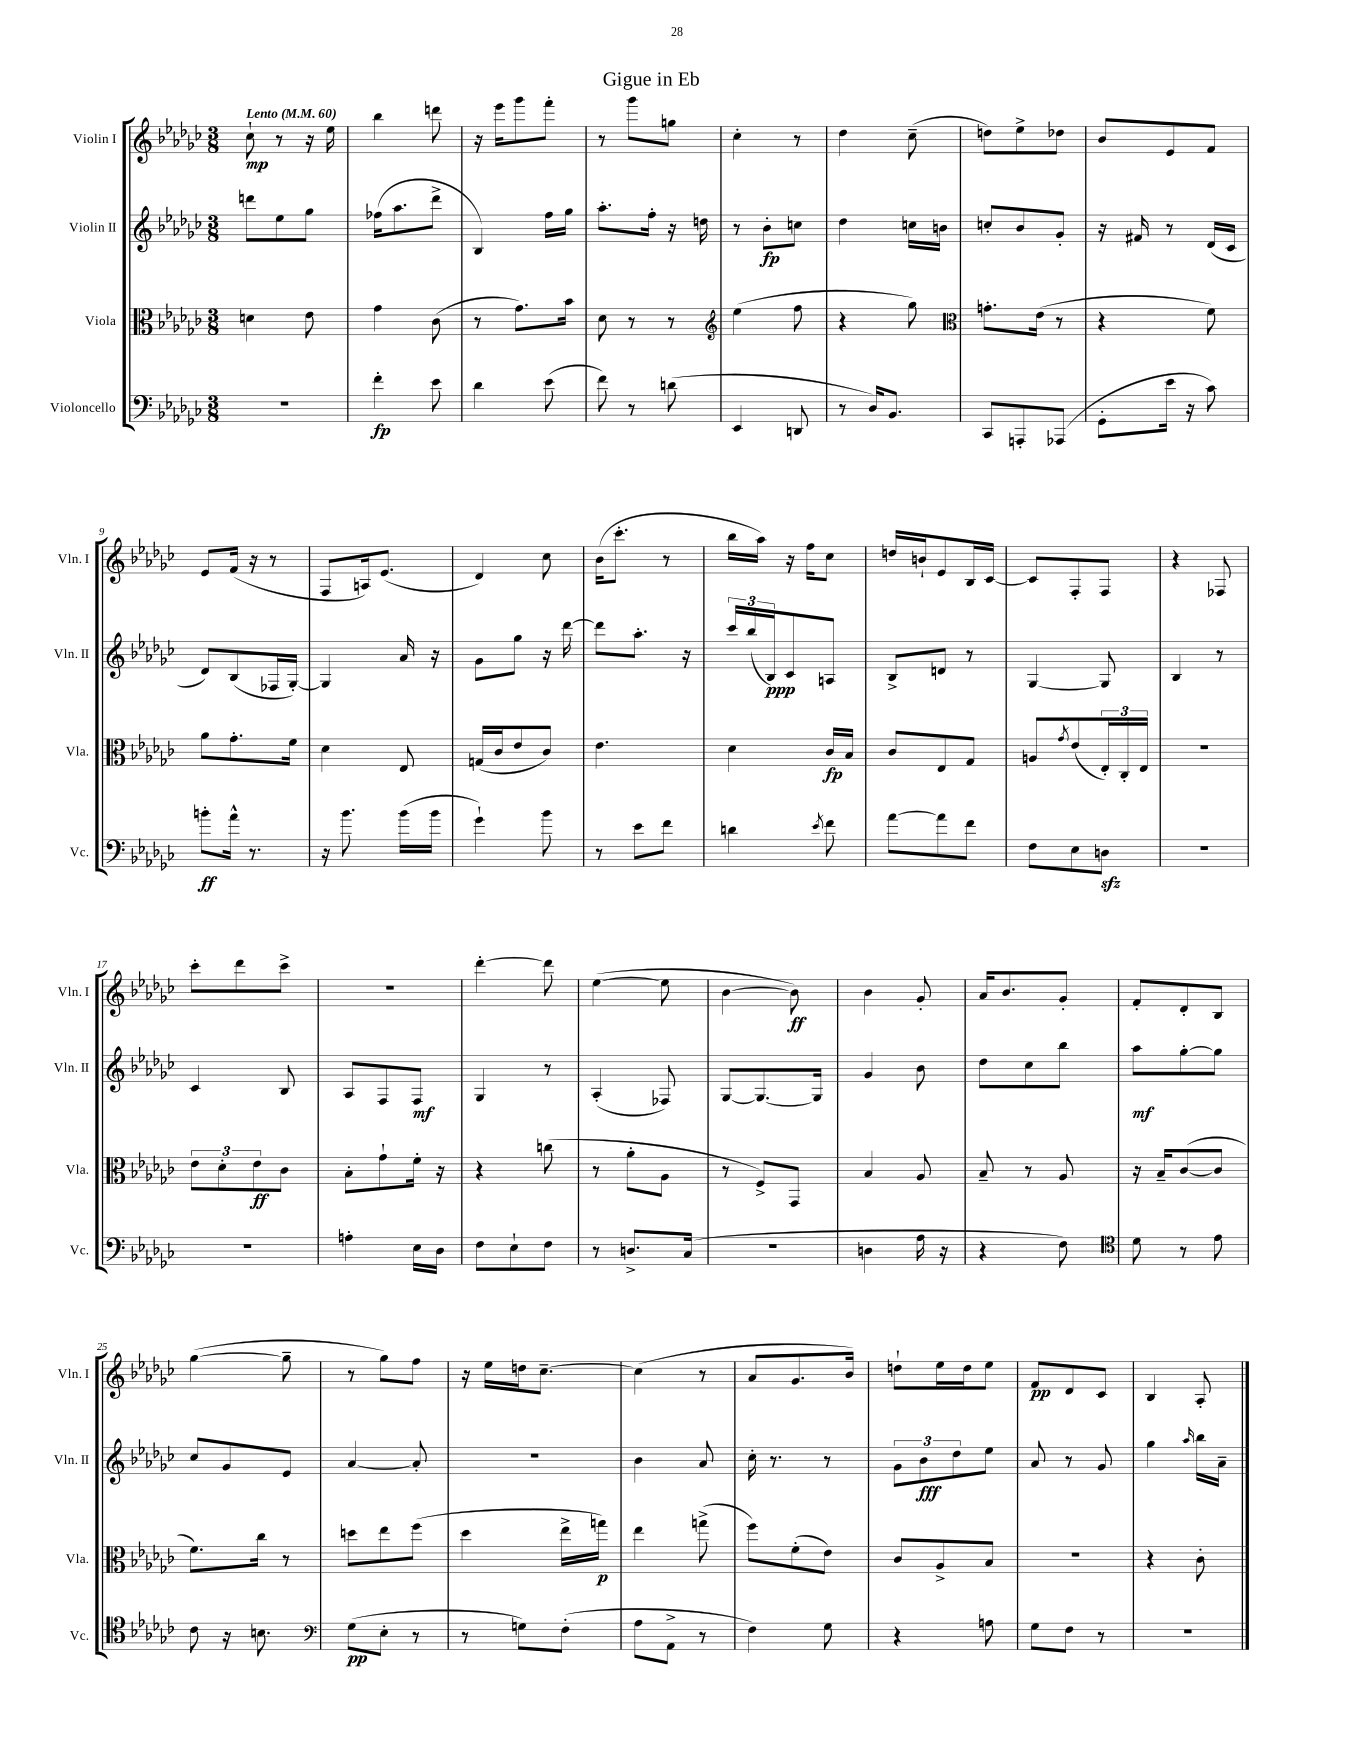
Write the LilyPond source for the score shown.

\header { title = "Gigue in Eb" }
<<
\new StaffGroup <<
\new Staff = "s0" \with { instrumentName = "Violin I" shortInstrumentName = "Vln. I" } {
    \clef treble \key ges \major \numericTimeSignature \time 3/8 \tempo "Lento" 4 = 60
    ces''8-!\mp r8 r16 ees''16 |
    bes''4 d'''8 |
    r16 ees'''16 ges'''8 f'''8-. |
    r8 ges'''8 g''8 |
    ces''4-. r8 |
    des''4 ces''8--( |
    d''8) ees''8-> des''8 |
    bes'8 ees'8 f'8 |
    ees'8 f'16( r16 r8 |
    f8 a16) ees'8.( |
    des'4) ces''8 |
    bes'16( ces'''8.-. r8 |
    bes''16 aes''16) r16 f''16 ces''8 |
    d''16 b'16-! ees'8 bes16 ces'16~ |
    ces'8 f8-. f8 |
    r4 fes8 |
    ces'''8-. des'''8 ces'''8-> |
    R4. |
    des'''4~-. des'''8 |
    ees''4~( ees''8 |
    bes'4~ bes'8\ff) |
    bes'4 ges'8-. |
    aes'16 bes'8. ges'8-. |
    f'8-. des'8-. bes8 |
    ges''4~( ges''8-- |
    r8 ges''8) f''8 |
    r16 ees''16 d''16 ces''8.~-- |
    ces''4( r8 |
    aes'8 ges'8. bes'16) |
    d''8-! ees''16 d''16 ees''8 |
    f'8\pp des'8 ces'8 |
    bes4 aes8-. \bar "|." |
}
\new Staff = "s1" \with { instrumentName = "Violin II" shortInstrumentName = "Vln. II" } {
    \clef treble \key ges \major \numericTimeSignature \time 3/8
    d'''8 ees''8 ges''8 |
    fes''16( aes''8. des'''8-> |
    bes4) f''16 ges''16 |
    aes''8.-. f''16-. r16 d''16 |
    r8 bes'8-.\fp c''8 |
    des''4 c''16 b'16 |
    c''8-. bes'8 ges'8-. |
    r16 fis'16 r8 des'16( ces'16 |
    des'8) bes8( fes16 ges16~-.) |
    ges4 aes'16 r16 |
    ges'8 ges''8 r16 des'''16~ |
    des'''8 aes''8.-. r16 |
    \tuplet 3/2 { ces'''16 bes''16( bes16\ppp) } ces'8 a8 |
    bes8-> d'8 r8 |
    ges4~ ges8 |
    bes4 r8 |
    ces'4 bes8 |
    aes8 f8 f8\mf |
    ges4 r8 |
    aes4-.( fes8) |
    ges8~ ges8.~ ges16 |
    ges'4 bes'8 |
    des''8 ces''8 bes''8 |
    aes''8\mf ges''8~-. ges''8 |
    ces''8 ges'8 ees'8 |
    aes'4~ aes'8-. |
    R4. |
    bes'4 aes'8 |
    ces''16-. r8. r8 |
    \tuplet 3/2 { ges'8 bes'8\fff des''8 } ees''8 |
    aes'8 r8 ges'8 |
    ges''4 \grace { aes''16 } bes''16 aes'16-- \bar "|." |
}
\new Staff = "s2" \with { instrumentName = "Viola" shortInstrumentName = "Vla." } {
    \clef alto \key ges \major \numericTimeSignature \time 3/8
    d'4 ees'8 |
    ges'4 ces'8( |
    r8 ges'8.) bes'16 |
    des'8 r8 r8 |
    \clef treble ees''4( f''8 |
    r4 ges''8) |
    \clef alto g'8.-. ees'16( r8 |
    r4 f'8) |
    aes'8 ges'8.-. f'16 |
    des'4 ees8 |
    g16( ces'16 ees'8 ces'8) |
    ees'4. |
    des'4 ces'16\fp bes16 |
    ces'8 ees8 ges8 |
    a8 \acciaccatura { ges'8 } ees'8( \tuplet 3/2 { ees16-.) ces16-. ees16 } |
    R4. |
    \tuplet 3/2 { ees'8 des'8-. ees'8\ff } ces'8 |
    bes8-. ges'8-! f'16-. r16 |
    r4 c''8( |
    r8 aes'8-. aes8 |
    r8 f8->) ges,8 |
    bes4 aes8 |
    bes8-- r8 aes8 |
    r16 bes16-- ces'8~( ces'8 |
    f'8.) ces''16 r8 |
    d''8 ees''8 f''8( |
    des''4 ees''16-> g''16\p) |
    ees''4 g''8->( |
    f''8) f'8-.( ees'8) |
    ces'8 aes8-> bes8 |
    R4. |
    r4 ces'8-. \bar "|." |
}
\new Staff = "s3" \with { instrumentName = "Violoncello" shortInstrumentName = "Vc." } {
    \clef bass \key ges \major \numericTimeSignature \time 3/8
    R4. |
    f'4-.\fp ees'8 |
    des'4 ees'8( |
    f'8) r8 d'8( |
    ees,4 d,8 |
    r8 des16) bes,8. |
    ces,8 a,,8-. aes,,8( |
    ges,8-. ees'16 r16 ces'8) |
    b'8-.\ff aes'16-^ r8. |
    r16 bes'8. bes'16( bes'16 |
    ges'4-!) bes'8 |
    r8 ees'8 f'8 |
    d'4 \acciaccatura { ees'8 } f'8 |
    aes'8~ aes'8 f'8 |
    f8 ees8 d8\sfz |
    R4. |
    R4. |
    a4-. ees16 des16 |
    f8 ees8-! f8 |
    r8 d8.-> ces16( |
    R4. |
    d4 aes16 r16 |
    r4 f8) |
    \clef tenor des'8 r8 ees'8 |
    ces'8 r16 b8. |
    \clef bass ges8\pp( ees8-. r8 |
    r8 g8) f8-.( |
    aes8 aes,8-> r8 |
    f4) ges8 |
    r4 a8 |
    ges8 f8 r8 |
    R4. \bar "|." |
}
>>
>>
